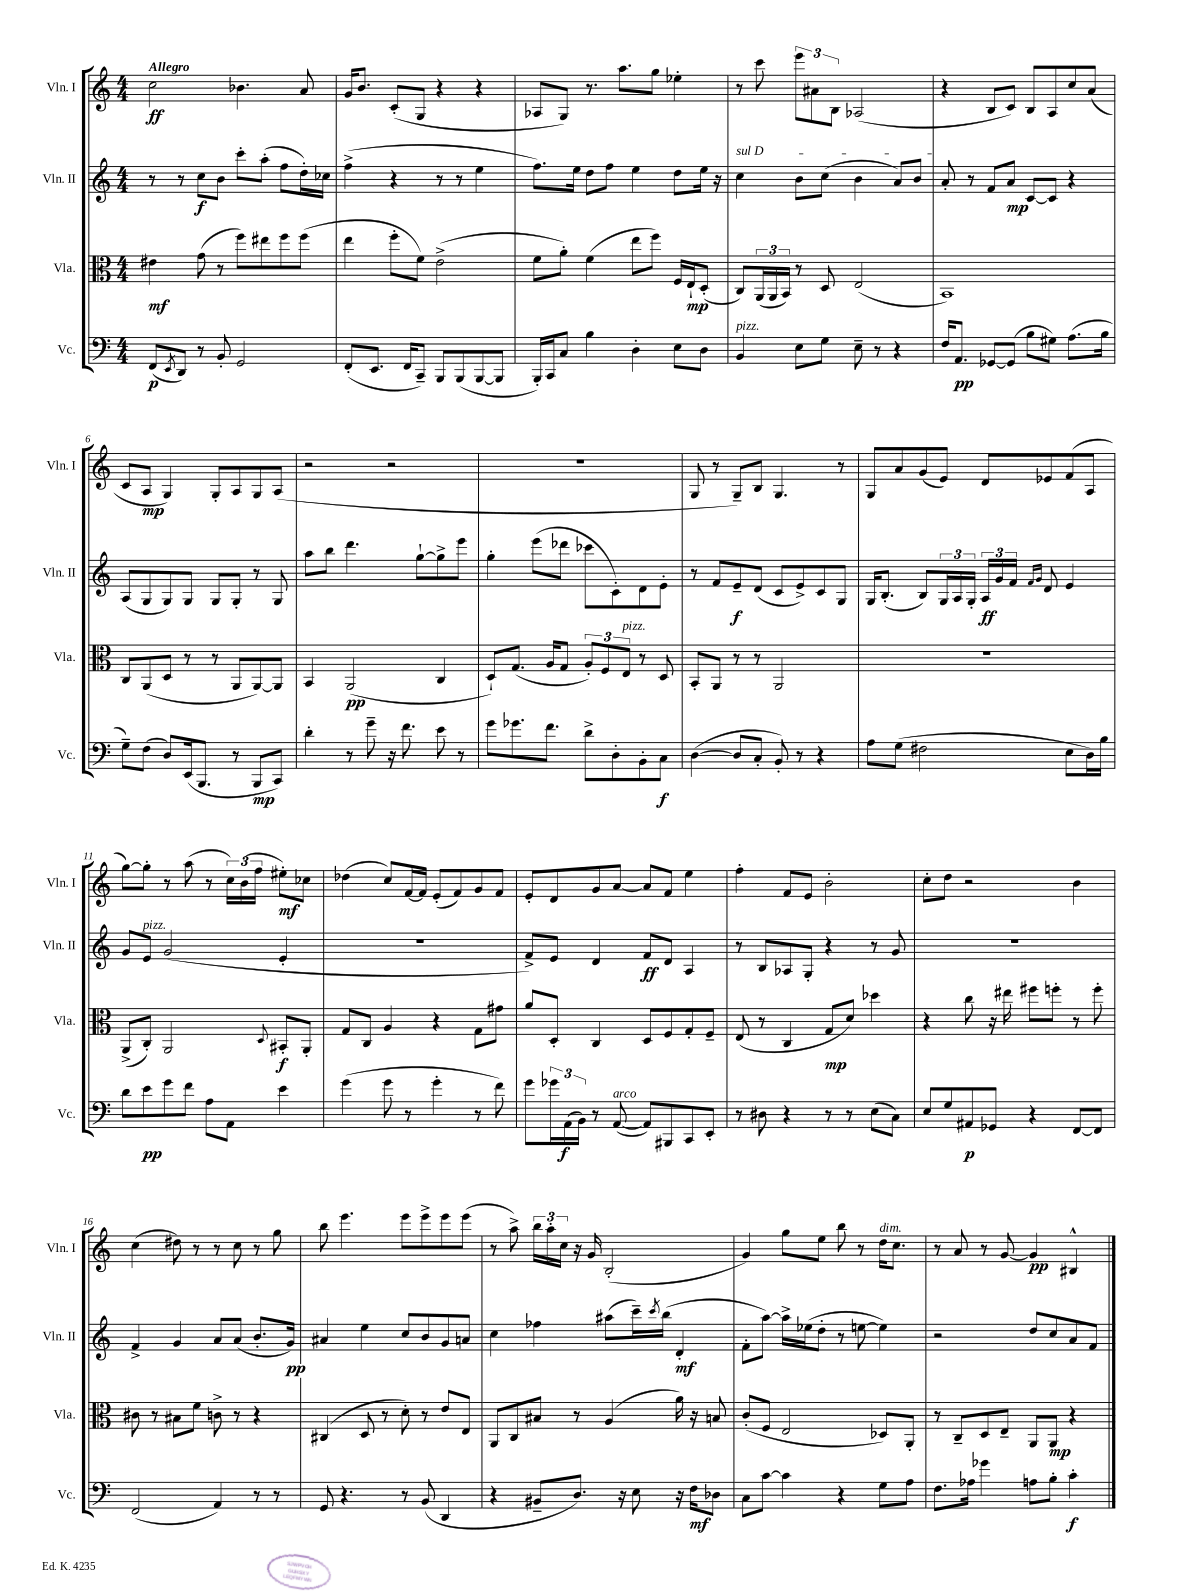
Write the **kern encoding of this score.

**kern	**kern	**kern	**kern
*staff4	*staff3	*staff2	*staff1
*clefF4	*clefC3	*clefG2	*clefG2
*k[]	*k[]	*k[]	*k[]
*M4/4	*M4/4	*M4/4	*M4/4
(8FF/L	4e#\	8r	2cc\
8qEE/	.	.	.
8DD/J)	.	8r	.
8r	(8g\	8cc\L	.
8BB'/	8r	8b\J	.
2GG/	8ff\L)	8ccc'\L	4.b-\
.	8ee#\	(8aa'\J	.
.	8ff\	8ff\L	.
.	(8ff\J	16dd'\L)	8a/
.	.	16cc-\JJ	.
=	=	=	=
(8FF'/L	4ee\	(4ff^\	16g/LK
.	.	.	8.b/J
8.EE/J	.	.	.
.	8ff'\L	4r	(8c'/L
16FF/LK	.	.	.
8CC~/J)	8f\J)	.	8G/J
8BBB/L	(2e^\	8r	4r
(8BBB/	.	8r	.
[8BBB/	.	4ee\	4r
8BBB/]J	.	.	.
=	=	=	=
16BBB'/LL)	8f\L	8.ff\L)	8A-/L
16CC/J	.	.	.
8C/J	8a'\J)	.	8G/J)
.	.	16ee\Jk	.
4B\	(4f\	8dd\L	8.r
.	.	8ff\J	.
.	.	.	8.aa\L
4D'\	8ee\L	4ee\	.
.	8ff\J)	.	8gg\J
8E\L	16F/LL	8dd\L	4ee-'\
.	16E`/J	.	.
8D\J	(8D'/J	16ee\Jk	.
.	.	16r	.
=	=	=	=
4BB/	8C/L)	4cc\	8r
.	(24AA/L	.	8ccc\
.	24AA/	.	.
.	24BB/JJ)	.	.
8E\L	8r	8b\L	12eee\L
.	.	.	12a#\
8G\J	8D/	(8cc\J	.
.	.	.	12B\J
8E~\	(2E/	4b\	(2A-/
8r	.	.	.
4r	.	8a/L)	.
.	.	8b/J	.
=	=	=	=
16F/LK	1BB)	8a'/	4r
8.AA/J	.	.	.
.	.	8r	.
[8GG-/L	.	8f/L	8B/L
(8GG-/]J	.	8a/J	8c/J)
8B\L	.	[8c/L	8B/L
8G#\J)	.	8c/]J	8A/
(8.A\L	.	4r	8cc/
.	.	.	(8a/J
16B\Jk	.	.	.
=	=	=	=
8G~\L)	8C/L	(8A/L	8c/L
(8F\J	(8AA/	8G/	8A/J
8D/L)	8D/J	8G/)	4G/)
(16EE/k	8r	8G/J	.
8.BBB/J	.	.	.
.	8r	8G/L	8G'/L
8r	8AA/L	8G'/J	8A/
8BBB/L	[8AA/)	8r	8G/
8CC/J)	8AA/]J	8G/	(8A/J
=	=	=	=
4d'\	4BB/	8aa\L	2r
.	.	8bb\J	.
8r	(2AA/	4.ddd\	.
8g~\	.	.	.
16r	.	.	2r
8.f\	.	.	.
.	.	[8gg`\L	.
8e\	4C/	8gg^\]	.
8r	.	8eee\J	.
=	=	=	=
8g\L	8D`/L)	4gg'\	1r
8.g-\	(8.G/J	.	.
.	.	(8eee\L	.
8.f\J	16A/LK	.	.
.	8G/J	8ddd-\J	.
8d^\L	12A'/L)	8ccc-\L	.
.	12F/	.	.
8D'\	.	8c'\)	.
.	12E/J	.	.
8BB'\	8r	8d\	.
8C\J	8D/	8e'\J	.
=	=	=	=
([4D\	8BB'/L	8r	8G/
.	8AA/J	8f/L	8r
8D/]L	8r	8e~/	8G~/L)
8C'/J	8r	(8d/J	8B/J
8BB'/)	2AA/	8c/L	4.G/
8r	.	8e^/)	.
4r	.	8c/	.
.	.	8G/J	8r
=	=	=	=
8A\L	1r	16G/LK	8G/L
.	.	(8.B'/J	.
(8G\J	.	.	8a/
2F#\	.	8B/L)	(8g/
.	.	24G/L	8e/J)
.	.	24A/	.
.	.	24G'/JJ	.
.	.	24A/LL	8d/L
.	.	24g/	.
.	.	24f/JJ	.
.	.	16qqf/LL	.
.	.	16qqg/JJ	.
.	.	8d/	8e-/
8E\L	.	4e/	(8f/
16D\L)	.	.	8A/J
16B\JJ	.	.	.
=	=	=	=
8d\L	(8AA^/L	8g/L	[8gg\L)
8e\	8C'/J)	8e/J	8gg'\]J
8g\	2AA/	(2g/	8r
8f\J	.	.	(8aa\
8A\L	.	.	8r
8AA\J	.	.	24cc\LL)
.	.	.	(24b\
.	.	.	24ff\JJ
.	8qqD/	.	.
4e\	8BB#'/L	4e'/	8ee#'\L)
.	8AA'/J	.	8cc-\J
=	=	=	=
(4g\	8G/L	1r	(4dd-\
.	8C/J	.	.
8g\	4A/	.	8cc/L)
8r	.	.	[16f/L
.	.	.	16f/]JJ
4g'\	4r	.	(8e'/L
.	.	.	8f/)
8r	8G\L	.	8g/
8f\)	8g#\J	.	8f/J
=	=	=	=
8g\L	8a/L	8f^/L)	8e'/L
24g-\L	8D'/J	8e/J	8d/
(24AA\	.	.	.
24BB\JJ)	.	.	.
8r	4C/	4d/	8g/
([8AA/	.	.	[8a/J
8AA/]L)	8D/L	8f/L	8a/]L
8BBB#/	8F/	8d/J	8f/J
8CC/	8G'/	4A/	4ee\
8EE'/J	8F~/J	.	.
=	=	=	=
8r	(8E/	8r	4ff'\
8D#\	8r	8B/L	.
4r	4C/	8A-/	8f/L
.	.	8G'/J	8e/J
8r	8G/L	4r	2b'\
8r	8d/J)	.	.
(8E\L	4dd-\	8r	.
8C\J)	.	8g/	.
=	=	=	=
8E/L	4r	1r	8cc'\L
8G/	.	.	8dd\J
8AA#/	8cc\	.	2r
8GG-/J	16r	.	.
.	16ee#\	.	.
4r	8ff#\L	.	.
.	8ff'\J	.	.
[8FF/L	8r	.	4b\
8FF/]J	8ff'\	.	.
=	=	=	=
(2FF/	8c#\	4f^/	(4cc\
.	8r	.	.
.	8B#\L	4g/	8dd#\)
.	8f\J	.	8r
4AA/)	8c^\	8a/L	8r
.	8r	(8a/J	8cc\
8r	4r	8.b'/L	8r
8r	.	.	8gg\
.	.	16g/Jk)	.
=	=	=	=
8GG/	(4C#/	4a#/	8bb\
4.r	.	.	4.eee\
.	8D/	4ee\	.
.	8r	.	.
8r	8d'\)	8cc/L	8eee\L
(8BB/	8r	8b/	8eee^\
4DD/	8e/L	8g/	8eee\
.	8E/J	8a/J	(8eee\J
=	=	=	=
4r	8AA/L	4cc\	8r
.	8C/	.	8aa^\)
8BB#~/L	8B#/J	4ff-\	24bb\LL
.	.	.	24aa'\
.	.	.	24cc\JJ
8.D/J)	8r	.	16r
.	.	.	16g/
.	(4A/	(8aa#\L	(2B'/
16r	.	.	.
8E\	.	16ccc~\L)	.
.	.	8qccc/	.
.	.	(16bb\JJ	.
16r	16a\)	4d'/	.
16F\LK	16r	.	.
8D-\J	8B/	.	.
=	=	=	=
8C\L	(8c'/L	8f'\L	4g/)
[8c\J	8F/J	[8aa\J)	.
4c\]	2E/	16aa^\]LL	8gg\L
.	.	(16ee-\J	.
.	.	8dd'\J	8ee\J
4r	.	8r	8bb\
.	.	[8ee\	8r
8G\L	8D-/L)	4ee\])	16dd\LK
.	.	.	8.cc\J
8A\J	8AA'/J	.	.
=	=	=	=
8.F\L	8r	2r	8r
.	8C~/L	.	8a/
16A-\Jk	.	.	.
4g-\	8D/	.	8r
.	8E~/J	.	[8g/
8A\L	8AA/L	8dd/L	4g/]
8B'\J	8AA/J	8cc/	.
4c'\	4r	8a/	4B#^^/
.	.	8f/J	.
==	==	==	==
*-	*-	*-	*-
